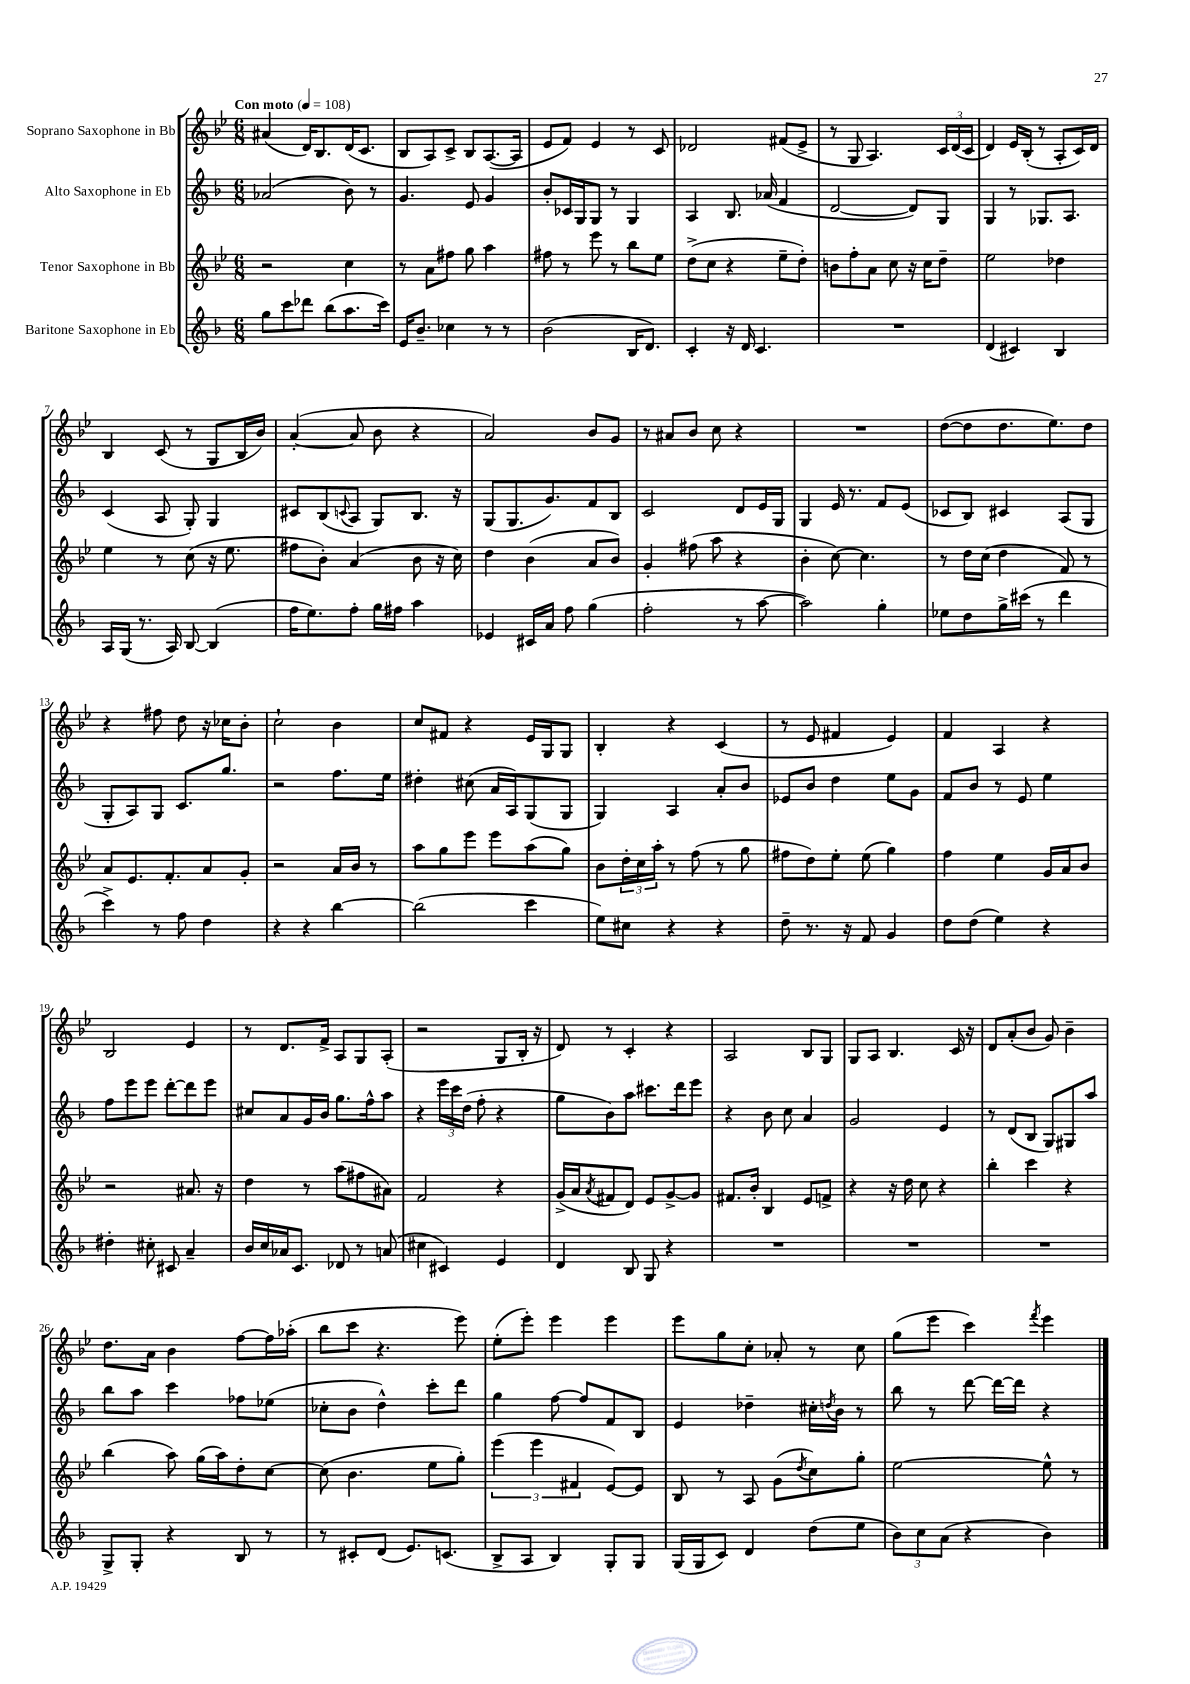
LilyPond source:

<<
\new StaffGroup <<
\new Staff = "s0" \with { instrumentName = "Soprano Saxophone in Bb" } {
    \clef treble \key bes \major \numericTimeSignature \time 6/8 \tempo "Con moto" 4 = 108
    ais'4( d'16) bes8. d'16( c'8. |
    bes8 a8) c'8-> bes8 a8.~( a16 |
    ees'8 f'8) ees'4 r8 c'8 |
    des'2 fis'8( ees'8-> |
    r8 g8 a4.) \tuplet 3/2 { c'16 d'16( c'16 } |
    d'4) ees'16 bes16-.( r8 a8-. c'16) d'16 |
    bes4 c'8( r8 g8 bes16 bes'16) |
    a'4~-.( a'8 bes'8 r4 |
    a'2) bes'8 g'8 |
    r8 ais'8 bes'8 c''8 r4 |
    R2. |
    d''8~( d''8 d''8. ees''8.) d''8 |
    r4 fis''8 d''8 r16 ces''16 bes'8-. |
    c''2-! bes'4 |
    c''8 fis'8 r4 ees'16 g16 g8 |
    bes4-. r4 c'4( |
    r8 ees'8 fis'4 ees'4) |
    f'4 a4 r4 |
    bes2 ees'4 |
    r8 d'8. f'16-> a8 g8 a8-.( |
    r2 g8 bes16-. r16 |
    d'8) r8 c'4-. r4 |
    a2 bes8 g8 |
    g8 a8 bes4. c'16 r16 |
    d'8 a'8-.( bes'8 g'8) bes'4-- |
    d''8. a'16 bes'4 f''8~ f''16 aes''16-.( |
    bes''8 c'''8 r4. ees'''8) |
    ees''8-.( ees'''8-.) ees'''4 ees'''4 |
    ees'''8 g''8 c''8-. aes'8-. r8 c''8 |
    g''8( ees'''8 c'''4) \acciaccatura { f'''8 } ees'''4 \bar "|." |
}
\new Staff = "s1" \with { instrumentName = "Alto Saxophone in Eb" } {
    \clef treble \key f \major \numericTimeSignature \time 6/8
    aes'2( bes'8) r8 |
    g'4. e'8 g'4 |
    bes'8-. ces'16 g16 g8 r8 g4 |
    a4 bes8. aes'16( f'4 |
    d'2~ d'8) g8 |
    g4 r8 ges8. a8. |
    c'4( a8 g8-.) g4 |
    cis'8 bes8( \appoggiatura { c'8 } a8 g8) bes8. r16 |
    g8( g8. g'8.) f'8 bes8 |
    c'2 d'8 e'16 g16 |
    g4 e'16 r8. f'8 e'8( |
    ces'8 bes8) cis'4 a8( g8 |
    g8-. a8) g8 c'8. g''8. |
    r2 f''8. e''16 |
    dis''4-. cis''8( a'16 a16) g8( g8 |
    g4) a4 a'8-. bes'8 |
    ees'8 bes'8 d''4 e''8 g'8 |
    f'8 bes'8 r8 e'8 e''4 |
    f''8 e'''8 e'''8 d'''8~-. d'''8 e'''8 |
    cis''8 a'8 g'16 bes'16 g''8. f''16-^ a''8 |
    r4 \tuplet 3/2 { e'''16 c'''16 d''16( } f''8-. r4 |
    g''8 bes'8) a''8 cis'''8. d'''16 e'''8 |
    r4 bes'8 c''8 a'4 |
    g'2 e'4 |
    r8 d'8( bes8 g8) gis8 a''8 |
    bes''8 a''8 c'''4 fes''8 ees''8( |
    ces''8-. bes'8 d''4-^) c'''8-. d'''8 |
    g''4 f''8~ f''8 f'8 bes8 |
    e'4 des''4-- cis''16-. \acciaccatura { d''8 } bes'16 r8 |
    bes''8 r8 d'''8~ d'''16~ d'''16 r4 \bar "|." |
}
\new Staff = "s2" \with { instrumentName = "Tenor Saxophone in Bb" } {
    \clef treble \key bes \major \numericTimeSignature \time 6/8
    r2 c''4 |
    r8 a'8 fis''8 g''8 a''4 |
    fis''8 r8 ees'''8 r8 bes''8 ees''8 |
    d''8->( c''8 r4 ees''8-- d''8-.) |
    b'8 f''8-. a'8 c''8 r16 c''16 d''8-- |
    ees''2 des''4 |
    ees''4 r8 c''8( r16 ees''8. |
    fis''8 bes'8-.) a'4( bes'8 r16 c''16) |
    d''4 bes'4( a'8 bes'8) |
    g'4-. fis''8( a''8 r4 |
    bes'4-. c''8~) c''4. |
    r8 d''16 c''16( d''4 f'8) r8 |
    a'8 ees'8. f'8.-. a'8 g'8-. |
    r2 a'16 bes'16 r8 |
    a''8 g''8 ees'''8 ees'''8 a''8( g''8) |
    bes'8 \tuplet 3/2 { d''16-. c''16 a''16-. } r8 f''8( r8 g''8 |
    fis''8 d''8) ees''8-. ees''8( g''4) |
    f''4 ees''4 g'16 a'16 bes'8 |
    r2 ais'8. r16 |
    d''4 r8 a''8( fis''8 ais'8) |
    f'2 r4 |
    g'16->( a'16 \acciaccatura { a'8 } fis'8 d'8) ees'8 g'8~-> g'8 |
    fis'8. bes'16-. bes4 ees'8 f'8-> |
    r4 r16 d''16 c''8 r4 |
    bes''4-. c'''4 r4 |
    bes''4( a''8) g''16( a''16) d''8-. c''8~ |
    c''8( bes'4. ees''8 g''8-.) |
    \tuplet 3/2 { ees'''4( ees'''4 fis'4 } ees'8~) ees'8 |
    bes8 r8 a8 g'8( \acciaccatura { d''8 } c''8) g''8-. |
    ees''2~ ees''8-^ r8 \bar "|." |
}
\new Staff = "s3" \with { instrumentName = "Baritone Saxophone in Eb" } {
    \clef treble \key f \major \numericTimeSignature \time 6/8
    g''8 c'''8 des'''8 bes''8( a''8. c'''16) |
    e'16 bes'8.-- ces''4 r8 r8 |
    bes'2( bes16 d'8.) |
    c'4-. r16 d'16 c'4. |
    R2. |
    d'4( cis'4) bes4 |
    a16 g16( r8. a16) bes8~ bes4( |
    f''16 e''8.) f''8-. g''16 fis''16 a''4 |
    ees'4 cis'16 a'16 f''8 g''4( |
    f''2-. r8 a''8~ |
    a''2) g''4-. |
    ees''8 d''8 g''16-> cis'''16( r8 d'''4 |
    c'''4->) r8 f''8 d''4 |
    r4 r4 bes''4~ |
    bes''2( c'''4 |
    e''8) cis''8 r4 r4 |
    d''8-- r8. r16 f'8 g'4 |
    d''8 d''8( e''4) r4 |
    dis''4-. cis''8-. cis'8 a'4-- |
    bes'16 c''16 aes'16 c'8. des'8 r8 a'8( |
    cis''4 cis'4) e'4 |
    d'4 bes8 g8 r4 |
    R2. |
    R2. |
    R2. |
    g8-> g8-. r4 bes8 r8 |
    r8 cis'8-. d'8( e'8.) c'8.( |
    bes8-> a8 bes4) g8-. g8 |
    g16( g16 c'8) d'4 d''8( e''8 |
    \tuplet 3/2 { bes'8) c''8 a'8( } r4 bes'4) \bar "|." |
}
>>
>>
